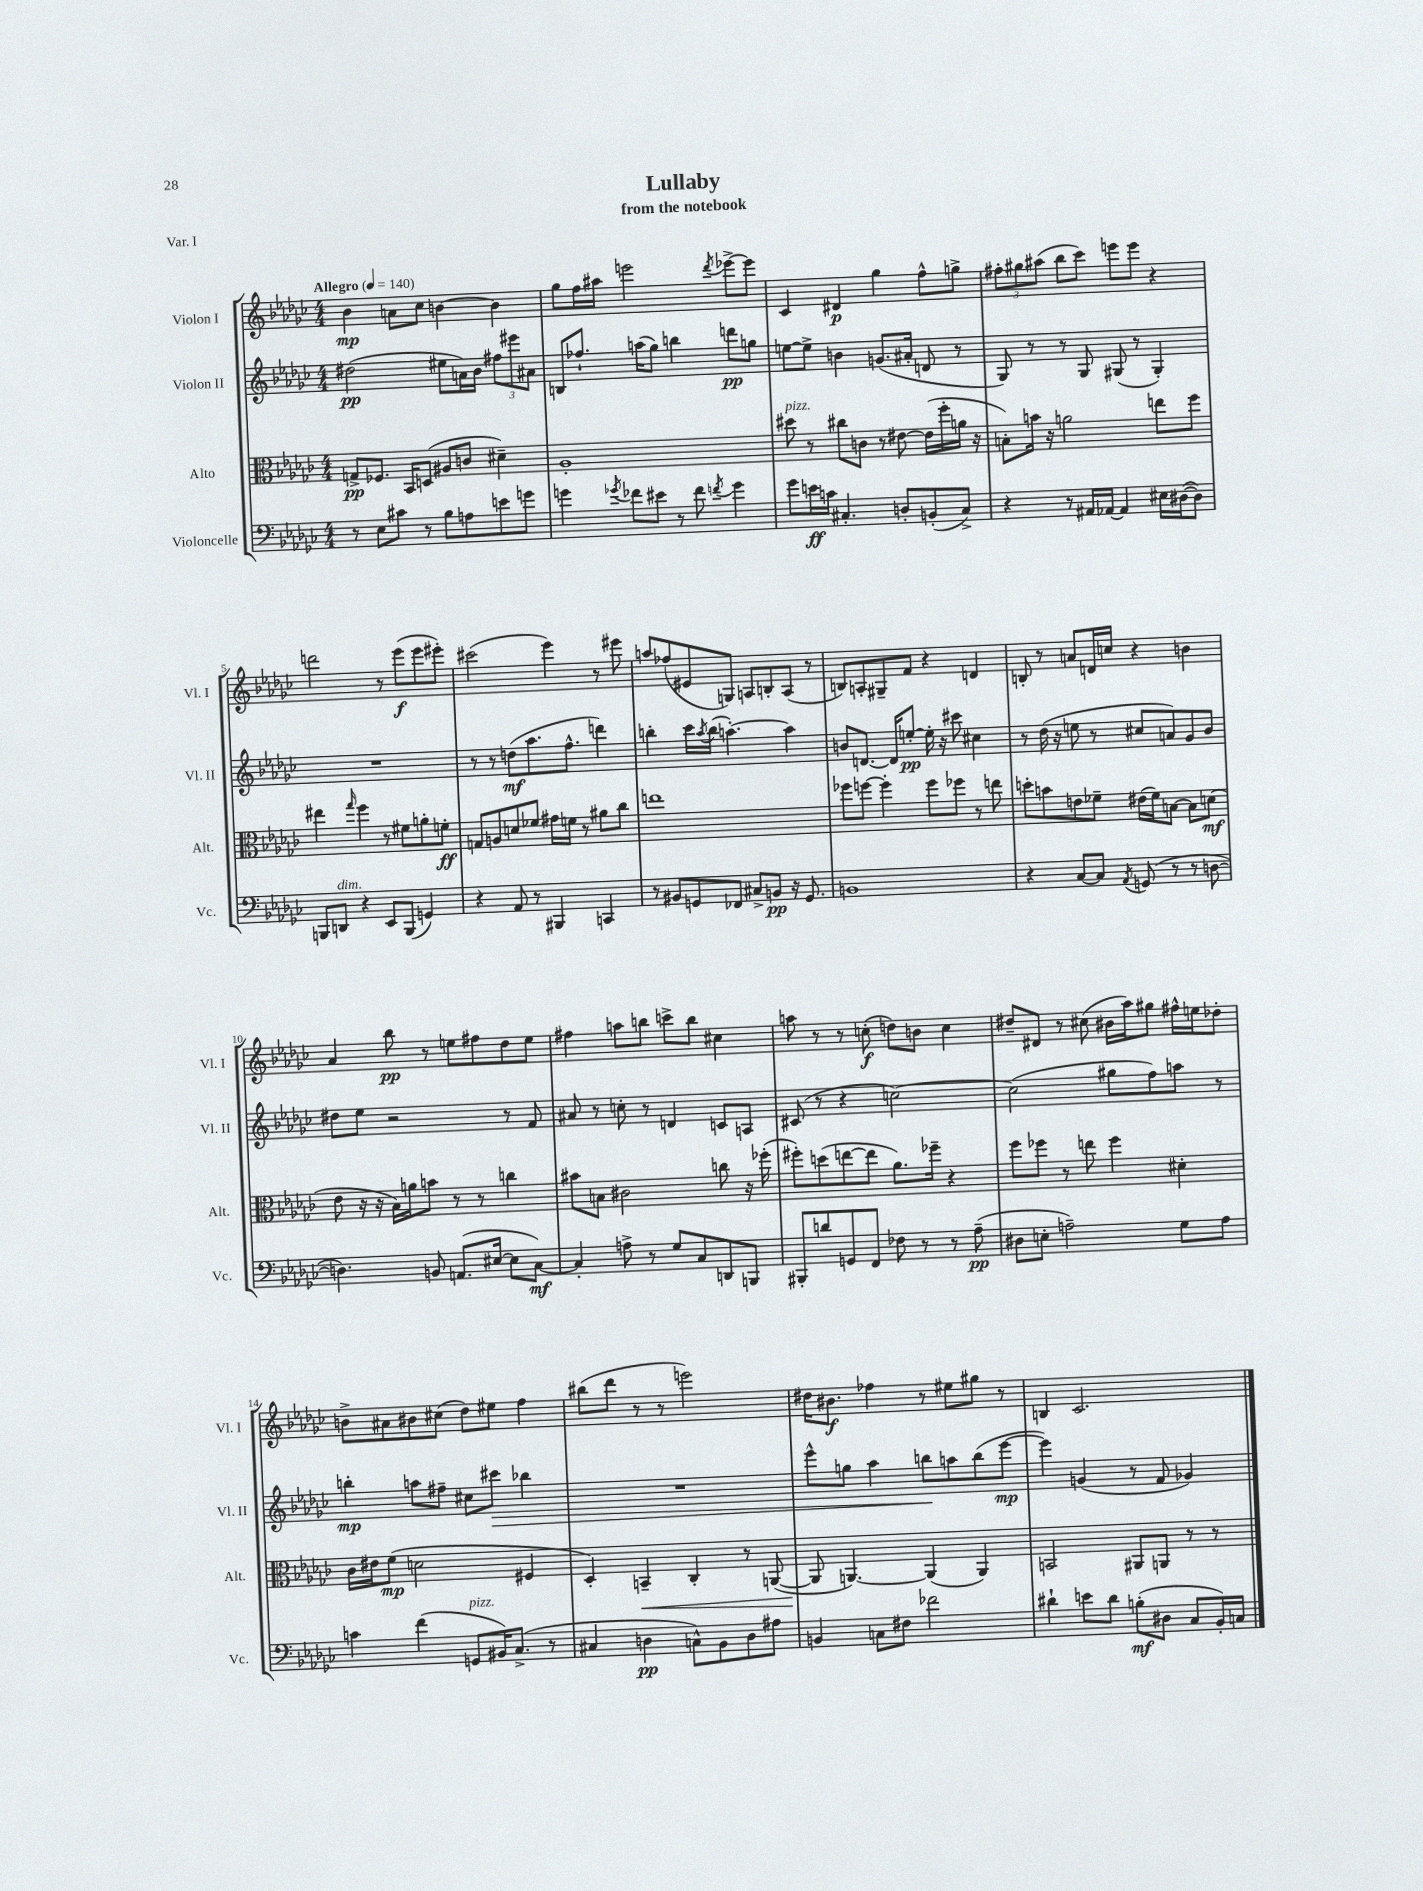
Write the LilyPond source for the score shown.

\header { title = "Lullaby" subtitle = "from the notebook" piece = "Var. I" }
<<
\new StaffGroup <<
\new Staff = "s0" \with { instrumentName = "Violon I" shortInstrumentName = "Vl. I" } {
    \clef treble \key ges \major \numericTimeSignature \time 4/4 \tempo "Allegro" 4 = 140
    bes'4\mp a'8 ces''8 b'4~ b'4 |
    ges''8 f''16 ais''16 e'''2 \acciaccatura { des'''8 } ees'''8~-> ees'''8 |
    ces'4 dis'4\p ges''4 f''8-^ g''8-> |
    \tuplet 3/2 { fis''8-. gis''8 ais''8( } bes''8 ces'''8) e'''8 e'''8 r4 |
    d'''2 r8 ees'''8\f( ees'''8 eis'''8-.) |
    cis'''2( ees'''4) r8 eis'''8 |
    a''8 fes''8( eis'8 g8) a8 b8-. a8( r8 |
    b8) a8-. gis8-- f'8 r4 d'4 |
    b8-. r8 a'8 d'16 c''16 r4 b'4 |
    aes'4 bes''8\pp r8 e''8 fis''8 des''8 e''8 |
    fis''4 a''8 b''8 c'''8-> b''8 cis''4 |
    a''8 r8 r8 c''8-.\f( d''8) b'8 c''4 |
    dis''8-- dis'8 r8 cis''8( bis'16 aes''16) gis''8 fis''16-^ e''16 des''8-. |
    b'8-> ais'8 bis'8 cis''8( des''8) eis''8 f''4 |
    bis''8( des'''8 r8 r8 e'''2) |
    dis''16 bis'8.\f fes''4 r8 eis''8 gis''8 r8 |
    b4 ces'2. \bar "|." |
}
\new Staff = "s1" \with { instrumentName = "Violon II" shortInstrumentName = "Vl. II" } {
    \clef treble \key ges \major \numericTimeSignature \time 4/4
    dis''2\pp( eis''8 a'16) bes'16 \tuplet 3/2 { fis''8 eis'''8 ais'8 } |
    b8 fes''8.-! a''16( ges''8) b''4 d'''8\pp g''8 |
    e''8~ e''8-> b'4 g'8.( ais'16-. d'8 r8 |
    ges8) r8 r8 ges8 gis8( r8 gis4-.) |
    R1 |
    r8 r8 d''8\mf( aes''8. f''8.-^ d'''4) |
    b''4-. ces'''16 \acciaccatura { aes''8 } b''16( a''4.~-.) a''4 |
    b'8 d'8.~ d'16 e''8~-.\pp e''16-. r16 cis'''8 cis''4 |
    r8 des''16( r16 e''8 r8 cis''8 a'8) ges'8 bes'8 |
    dis''8 ees''8 r2 r8 f'8 |
    ais'8 r8 c''8-. r8 d'4 c'8 a8 |
    cis'8( r8 r4 c''2~) |
    c''2( gis''8 f''8) a''8 r8 |
    b''4-.\mp a''8 fis''8-- cis''8 cis'''8\> bes''4 |
    R1 |
    ees'''8-^ g''8 aes''4 b''8\! a''8 b''8( ees'''8~\mp |
    ees'''4) g'4( r8 f'8 ges'4) \bar "|." |
}
\new Staff = "s2" \with { instrumentName = "Alto" shortInstrumentName = "Alt." } {
    \clef alto \key ges \major \numericTimeSignature \time 4/4
    g8->\pp fes8. bes,16 d8( ais8 c'8 dis'4--) |
    aes1-. |
    dis''8^\markup { \italic "pizz." } r8 cis''8 c'8 r8 eis'8~ eis'16( f''16-. a'16 r16 |
    b8-.) b'16 r16 a'2 e''8 f''8 |
    eis''4 \grace { ges''16 } f''4 r8 fis'8 a'8-. f'8-.\ff |
    g8 a8 d'8 fes'8 gis'16 f'16 r8 ais'8 ces''8 |
    e''1 |
    fes''8 f''8~ f''4-. f''8 fes''8 r8 e''8 |
    d''8-. b'8 e'8 fes'8-- eis'16( fes'16) b8~ b8 d'8\mf( |
    ees'8 r16 r16 bes16) a'16 b'8 r8 r8 c''4 |
    bis'8 b8 cis'2 c''8 r16 fes''16-.( |
    fis''8-.) d''8( e''8~ e''8 aes'8.) fes''16-- r4 |
    f''8 fes''8 r8 e''8 fes''4 dis'4-. |
    ces'16 eis'16 f'8\mp( d'2 fis4 |
    des4-.) b,4--\< ces4-. r8 a,8~( |
    a,8\! a,4.~) a,4( a,4) |
    b,2 ais,8 a,8 r8 r8 \bar "|." |
}
\new Staff = "s3" \with { instrumentName = "Violoncelle" shortInstrumentName = "Vc." } {
    \clef bass \key ges \major \numericTimeSignature \time 4/4
    r8 ees8 cis'8 r8 bes8 a8 e'8 g'8 |
    g'4 \acciaccatura { ges'8 } fes'8 eis'8 r8 fes'8 \acciaccatura { f'8 } ges'4 |
    ges'8 e'16\ff c'16 cis4.-. d8-. b,8-.( cis8->) |
    r4 r8 ais,16 aes,16~ aes,4 eis16 dis16~( dis8) |
    b,,8 d,8^\markup { \italic "dim." } r4 ees,8 b,,8( g,4) |
    r4 aes,8 r8 bis,,4 c,4 |
    r8 bis,8 g,8 fes,8 cis8-> b,8\pp r16 g,8. |
    b,1 |
    r4 ces8~ ces8 \acciaccatura { aes,8 } g,8( r8 r8 d8~ |
    d4.) b,8 a,8.( eis16~ eis8 ces8~\mf) |
    ces4-. a8-> r8 ges8 ces8 d,8 b,,8 |
    bis,,8-. d'8 g,8 f,8 fes8 r8 r8 aes8--\pp( |
    dis8 e8-. a2--) ges8 a8 |
    c'4 f'4( g,8^\markup { \italic "pizz." } bis,16) ces8.->( r8 |
    cis4 d4\pp c8-^) bes,8 d8 ais8 |
    b,4 c8 fis8 fes'2 |
    dis'4-! e'8 dis'8 b8-.\mf( dis8 ces8 bes,16-.) c16 \bar "|." |
}
>>
>>
